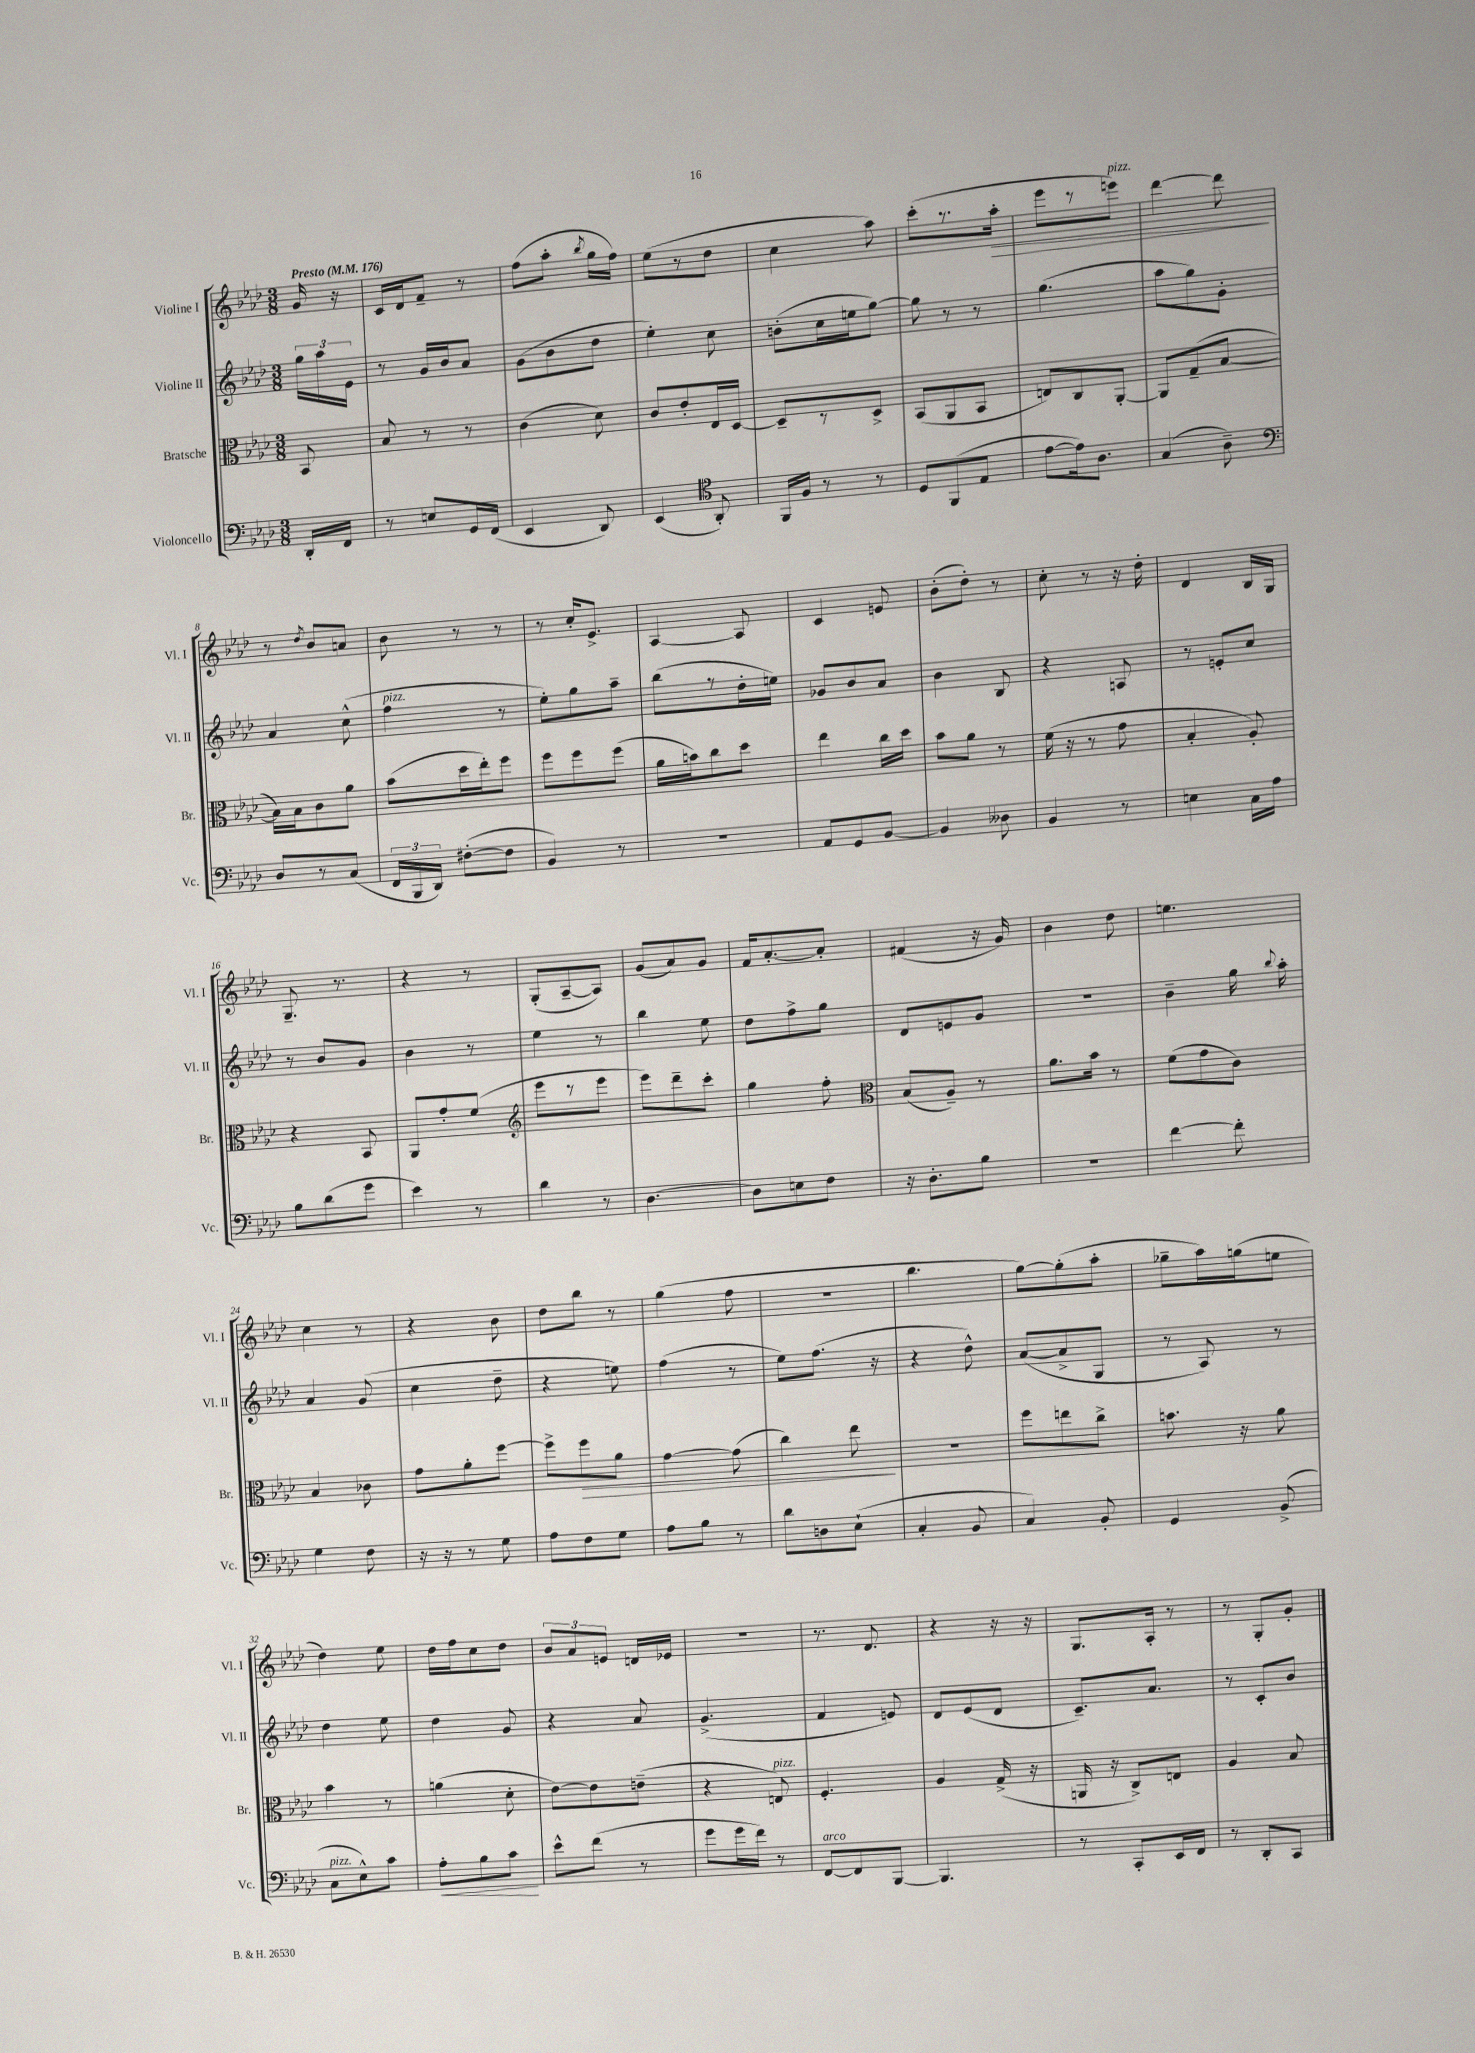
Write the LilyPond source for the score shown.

<<
\new StaffGroup <<
\new Staff = "s0" \with { instrumentName = "Violine I" shortInstrumentName = "Vl. I" } {
    \clef treble \key aes \major \numericTimeSignature \time 3/8 \partial 8 \tempo "Presto" 4 = 176
    \autoBeamOff g'16 r16 |
    c'16[ des'16 f'8]-- r8 |
    f''8[( aes''8]-. \acciaccatura { bes''8 } g''16[ f''16]) |
    ees''8[( r8 des''8] |
    c''4 aes''8) |
    c'''8[-.( r8. aes''16]-.\> |
    ees'''8[ r8 e'''8]^\markup { \italic "pizz." }) |
    des'''4~ des'''8\! |
    r8 \acciaccatura { des''8 } bes'8[ a'8] |
    bes'8 r8 r8 |
    r8 c''16[-. ees'8.]-> |
    aes4~ aes8 |
    c'4 e'8 |
    bes'8[-.( des''8]-.) r8 |
    c''8-. r8 r16 des''16-. |
    des'4 bes16[ g16] |
    g8.-- r8. |
    r4 r8 |
    g8[-.( aes8~-- aes8]) |
    g'8[( aes'8) g'8] |
    f'16[ aes'8.~-. aes'8]-. |
    fis'4( r16 g'16) |
    bes'4 des''8 |
    e''4. |
    c''4 r8 |
    r4 bes'8 |
    des''8[ bes''8] r8 |
    g''4( f''8 |
    R4. |
    bes''4. |
    g''8[~) g''8-.( aes''8]-. |
    ges''8[-- aes''16) g''16( e''8] |
    des''4) ees''8 |
    des''16[ f''16 c''8 des''8] |
    \tuplet 3/2 { bes'8[ aes'8 e'8] } d'16[ ees'16] |
    R4. |
    r8. des'8. |
    r4 r16 r16 |
    g8.[ aes16]-. r8 |
    r8 g8[-. g'8]-. \bar "|." |
}
\new Staff = "s1" \with { instrumentName = "Violine II" shortInstrumentName = "Vl. II" } {
    \clef treble \key aes \major \numericTimeSignature \time 3/8 \partial 8
    \autoBeamOff \tuplet 3/2 { g''16[ aes''16 ees'16] } |
    r8 g'16[ bes'16 aes'8] |
    g'8[( bes'8 des''8] |
    ees''4-.) c''8 |
    b'8[-.( c''16 e''16 g''8]~) |
    g''8 r8 r8 |
    g''4.( |
    aes''8[ g''8) g'8]-. |
    aes'4 c''8-^( |
    f''4^\markup { \italic "pizz." } r8 |
    ees''8[-.) g''8 aes''8]-- |
    bes''8[( r8 des''16-. e''16]) |
    ges'8[ bes'8 aes'8] |
    bes'4 bes8 |
    r4 a8 |
    r8 e'8[-. c''8] |
    r8 bes'8[ g'8] |
    bes'4 r8 |
    ees''4 r8 |
    bes''4 ees''8 |
    des''8[ f''8-> g''8] |
    des'8[ e'8 g'8] |
    R4. |
    bes'4-- g''16 \appoggiatura { bes''8 } aes''16-. |
    aes'4 g'8( |
    c''4 des''8-- |
    r4 e''8) |
    f''4( r8 |
    ees''8[) f''8.]( r16 |
    r4 des''8-^) |
    aes'8[~( aes'8-> g8] |
    r8 aes8) r8 |
    des''4 ees''8 |
    des''4 g'8 |
    r4 aes'8 |
    g'4.->( |
    f'4 e'8) |
    des'8[ ees'8( des'8] |
    c'8.[--) aes'8.] |
    r8 c'8[-. bes'8] \bar "|." |
}
\new Staff = "s2" \with { instrumentName = "Bratsche" shortInstrumentName = "Br." } {
    \clef alto \key aes \major \numericTimeSignature \time 3/8 \partial 8
    \autoBeamOff bes,8 |
    bes8 r8 r8 |
    c'4( des'8) |
    c'8[ ees'8-. ees16 des16]~ |
    des8[-- r8 des8]-> |
    bes,8[( aes,8 bes,8] |
    e8[) c8 aes,8]~-. |
    aes,8[ g8--( bes8]~ |
    bes16[) bes16 c'8 aes'8] |
    bes'8[( des''16 ees''16-.) f''8] |
    f''8[ f''8 f''8]( |
    aes'16[ b'16) c''8 des''8] |
    ees''4 c''16[ des''16] |
    bes'8[ aes'8] r8 |
    f'16( r16 r8 g'8 |
    bes4-. aes8-.) |
    r4 bes,8 |
    aes,8[ g'8-. f'8]( |
    \clef treble ees'''8[ r8 ees'''8] |
    ees'''8[) des'''8-- c'''8]-. |
    g''4 f''8-. |
    \clef alto bes8[( aes8]--) r8 |
    aes'8.[ bes'16] r8 |
    f'8[( g'8 c'8]) |
    bes4 ces'8 |
    g'8[ aes'8-. f''8]~ |
    f''8[-> f''8\> aes'8] |
    g'4~ g'8( |
    c''4) ees''8\! |
    R4. |
    f''8[ e''8 c''8]-> |
    b'8. r16 aes'8 |
    bes'4 r8 |
    a'4( des'8-. |
    ees'8[~) ees'8 e'8]--( |
    r4 e8^\markup { \italic "pizz." }) |
    f4.-. |
    aes4 g16->( r16 |
    a,16 r16 c8[->) e8] |
    aes4 bes8 \bar "|." |
}
\new Staff = "s3" \with { instrumentName = "Violoncello" shortInstrumentName = "Vc." } {
    \clef bass \key aes \major \numericTimeSignature \time 3/8 \partial 8
    \autoBeamOff des,16[-. f,16] |
    r8 e8[ g,16 f,16]( |
    ees,4 des,8) |
    ees,4( \clef tenor aes,8-.) |
    f,16[ f16] r8 r8 |
    des8[ f,8( ees8] |
    ees'8[~ ees'16) aes8.] |
    g4( aes8--) |
    \clef bass des8[ r8 c8]( |
    \tuplet 3/2 { f,16[ bes,,16 des,16]) } fis8[~-.( fis8] |
    bes,4) r8 |
    R4. |
    aes,8[ g,8 bes,8]~ |
    bes,4 deses8 |
    bes,4 r8 |
    e4 c16[ aes16] |
    bes8[ des'8( g'8] |
    ees'4) r8 |
    des'4 r8 |
    des4.~ |
    des8[ e8 f8] |
    r16 des8.[-. bes8] |
    R4. |
    f'4~ f'8-. |
    g4 f8 |
    r16 r16 r8 g8 |
    aes8[ f8 g8] |
    aes8[ bes8] r8 |
    des'8[ d8 ees8]-!( |
    c4-. bes,8 |
    c4) bes,8-. |
    g,4 bes,8->( |
    c8[^\markup { \italic "pizz." } ees8-^) c'8] |
    aes8[-.\< bes8 c'8]\! |
    ees'8[-^ f'8]( r8 |
    g'8[ g'16 f'16]) r8 |
    f,8[~^\markup { \italic "arco" } f,8 bes,,8]~ |
    bes,,4. |
    r8 c,8[-. ees,16 f,16] |
    r8 des,8[-. c,8] \bar "|." |
}
>>
>>
